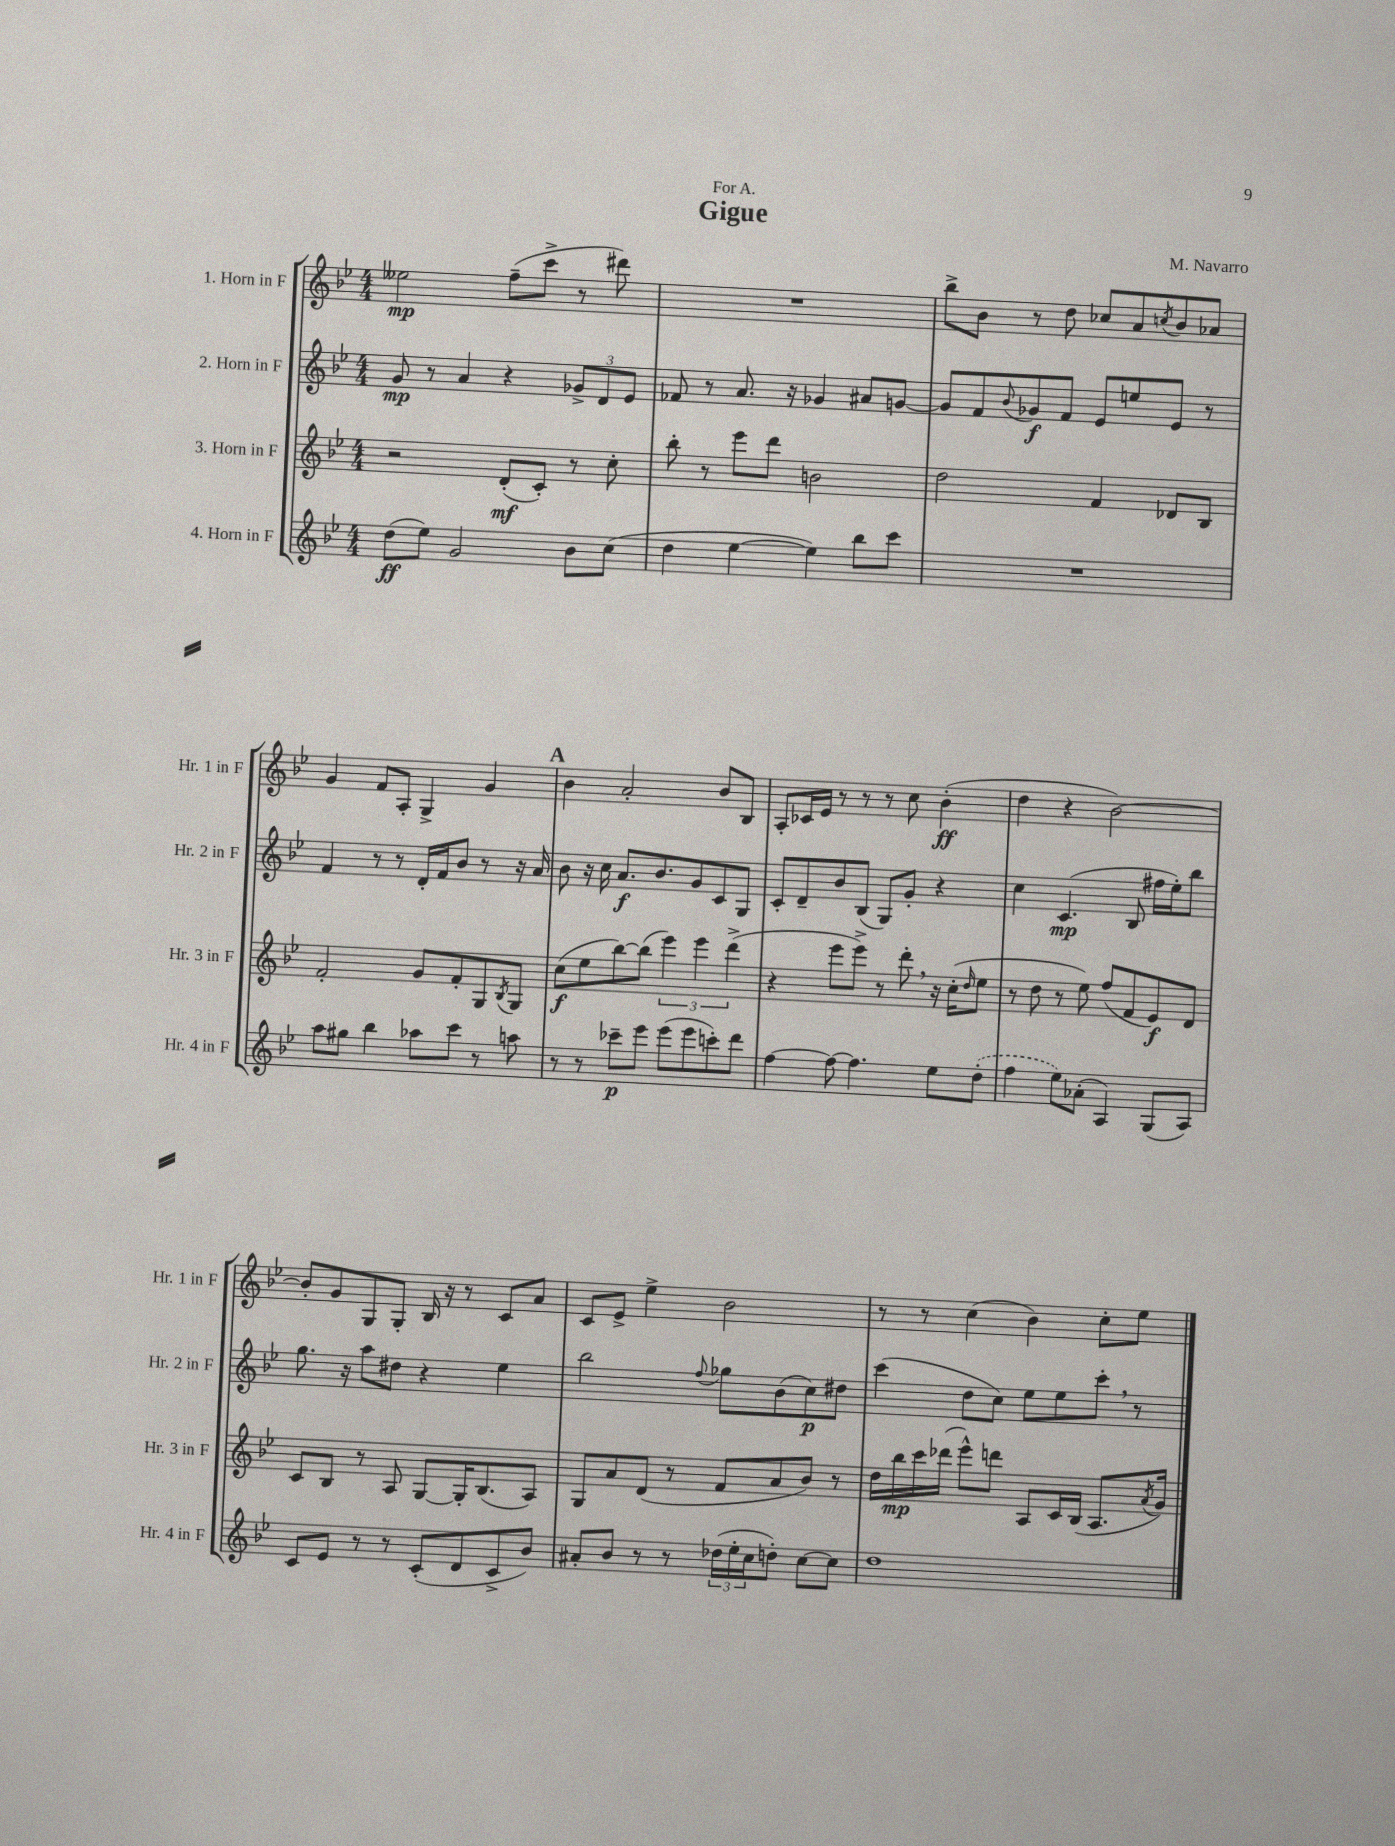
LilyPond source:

\header { title = "Gigue" composer = "M. Navarro" dedication = "For A." }
<<
\new StaffGroup <<
\new Staff = "s0" \with { instrumentName = "1. Horn in F" shortInstrumentName = "Hr. 1 in F" } {
    \clef treble \key bes \major \numericTimeSignature \time 4/4
    eeses''2\mp f''8--( c'''8-> r8 dis'''8) |
    R1 |
    bes''8-> bes'8 r8 d''8 ces''8 a'8 \acciaccatura { c''8 } bes'8 aes'8 |
    g'4 f'8 a8-. g4-> g'4 |
    \mark \markup { \bold "A" } bes'4 a'2-. bes'8 bes8 |
    a8-. ces'16 ees'16 r8 r8 r8 c''8 bes'4-.\ff( |
    d''4 r4 bes'2~) |
    bes'8-. g'8 g8 g8-. bes16 r16 r8 c'8 a'8 |
    c'8 ees'8-> ees''4-> bes'2 |
    r8 r8 c''4( bes'4) c''8-. ees''8 \bar "|." |
}
\new Staff = "s1" \with { instrumentName = "2. Horn in F" shortInstrumentName = "Hr. 2 in F" } {
    \clef treble \key bes \major \numericTimeSignature \time 4/4
    g'8\mp r8 a'4 r4 \tuplet 3/2 { ges'8-> d'8 ees'8 } |
    fes'8 r8 a'8. r16 ges'4 ais'8 g'8~ |
    g'8 f'8 \appoggiatura { bes'8 } ges'8\f f'8 ees'8 e''8 ees'8 r8 |
    f'4 r8 r8 d'16-. f'16 bes'8 r8 r16 a'16 |
    \mark \markup { \bold "A" } bes'8 r16 c''16 a'8.\f bes'8. g'8 c'8 g8 |
    c'8-. d'8-- bes'8 bes8( g8) g'8-. r4 |
    c''4 c'4.\mp( bes8 fis''16 ees''16-.) bes''8 |
    g''8. r16 a''8 dis''8 r4 ees''4 |
    bes''2 \appoggiatura { f''8 } ges''8 bes'8( c''8\p) dis''8 |
    c'''4( d''8 c''8) ees''8 ees''8 c'''8-. \breathe r8 \bar "|." |
}
\new Staff = "s2" \with { instrumentName = "3. Horn in F" shortInstrumentName = "Hr. 3 in F" } {
    \clef treble \key bes \major \numericTimeSignature \time 4/4
    r2 d'8-.\mf( c'8-.) r8 c''8-. |
    bes''8-. r8 ees'''8 d'''8 b'2 |
    d''2 f'4 des'8 bes8 |
    f'2-. g'8 f'8-. g8 \acciaccatura { bes8 } g8 |
    \mark \markup { \bold "A" } c''8\f( ees''8 bes''8~) bes''8( \tuplet 3/2 { ees'''4) ees'''4 d'''4->( } |
    r4 ees'''8 ees'''8->) r8 d'''8-. \breathe r16 c''16-.( \grace { d''16 } ees''8 |
    r8 d''8 r8 ees''8) f''8( f'8 ees'8\f) d'8 |
    c'8 bes8 r8 a8 g8~ g16-. bes8.( a8) |
    g8 a'8 d'8( r8 f'8 a'8 bes'8) r8 |
    d''16 bes''16\mp c'''16 des'''16( ees'''8-^) d'''8 a8 c'16 bes16( a8. \acciaccatura { a'8 } g'16) \bar "|." |
}
\new Staff = "s3" \with { instrumentName = "4. Horn in F" shortInstrumentName = "Hr. 4 in F" } {
    \clef treble \key bes \major \numericTimeSignature \time 4/4
    d''8\ff( ees''8) g'2 bes'8 c''8( |
    d''4 ees''4~ ees''4) bes''8 c'''8 |
    R1 |
    a''8 gis''8 bes''4 aes''8 c'''8 r8 a''8 |
    \mark \markup { \bold "A" } r8 r8 ces'''8--\p ees'''8 ees'''8( ees'''8 c'''8-.) d'''8 |
    f''4~ f''8~ f''4. ees''8 \once \slurDashed d''8-.( |
    f''4 ees''8) aes'8-.( a4) g8( a8) |
    c'8 ees'8 r8 r8 c'8-.( d'8 c'8-> bes'8) |
    ais'8-. bes'8 r8 r8 \tuplet 3/2 { des''16( ees''16-. c''16 } d''8-.) c''8~ c''8 |
    d''1 \bar "|." |
}
>>
>>
\layout { \context { \Score \remove "Bar_number_engraver" } }
